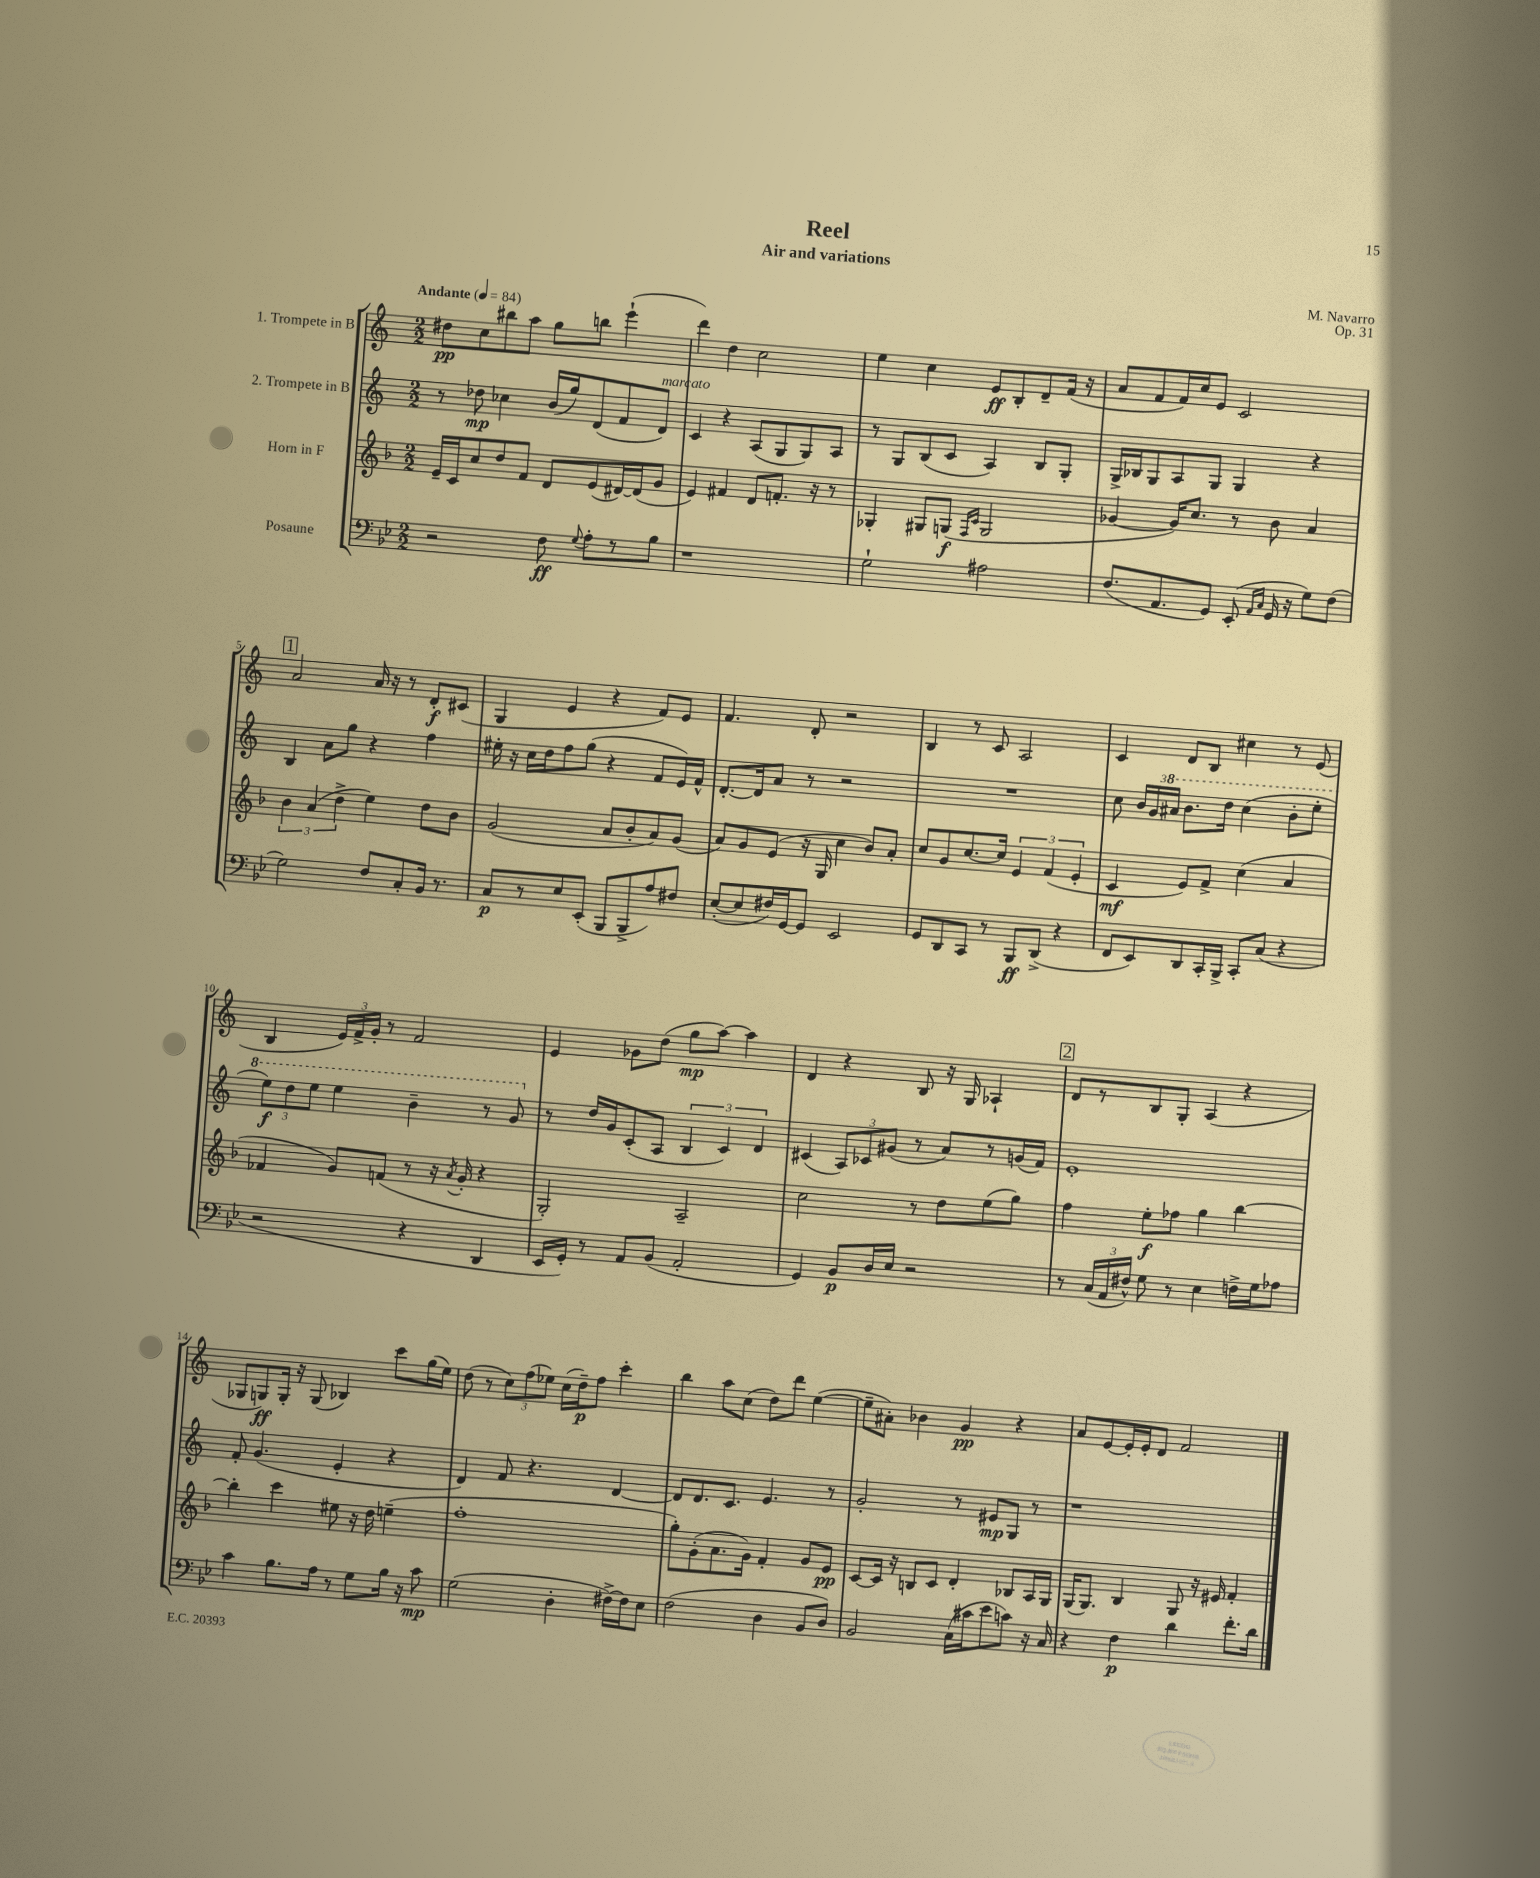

**kern	**dynam	**kern	**dynam	**kern	**dynam	**kern	**dynam
*part4	*part4	*part3	*part3	*part2	*part2	*part1	*part1
*staff4	*staff4	*staff3	*staff3	*staff2	*staff2	*staff1	*staff1
*I"Posaune	*	*I"Horn in F	*	*I"2. Trompete in B	*	*I"1. Trompete in B	*
*clefF4	*	*clefG2	*	*clefG2	*	*clefG2	*
*k[b-e-]	*	*k[b-]	*	*k[]	*	*k[]	*
*M2/2	*	*M2/2	*	*M2/2	*	*M2/2	*
*MM84	*	*MM84	*	*MM84	*	*MM84	*
=1	=1	=1	=1	=1	=1	=1	=1
!	!	!	!	!	!	!LO:TX:a:B:t=Andante	!
2r	.	16e~/LL	.	8r	.	8dd#X\L	pp
.	.	16c/J	.	.	.	.	.
.	.	8cc/	.	8dd-X\	mp	8cc\	.
.	.	8dd/	.	4cc-X\	.	8bb#X\	.
.	.	8f/J	.	.	.	8aa\J	.
8F\	ff	8d/L	.	(16b/LL	.	8gg\L	.
.	.	.	.	16gg/J)	.	.	.
8qqG/	.	.	.	.	.	.	.
8A'\L	.	(8e/	.	(8d/	.	8bbn\J	.
8r	.	[16d#X/L)	.	8f/	.	(4eee`\	.
.	.	(16d#/J]	.	.	.	.	.
!	!	!	!	!LO:TX:a:i:t=marcato	!	!	!
8B-\J	.	8g/J	.	8d/J)	.	.	.
=2	=2	=2	=2	=2	=2	=2	=2
1r	.	4e/)	.	4c/	.	4ddd\)	.
.	.	4f#X/	.	4r	.	4dd\	.
.	.	8d/L	.	(8A/L	.	2cc\	.
.	.	8.fn'/J	.	8G/	.	.	.
.	.	.	.	8G/)	.	.	.
.	.	16r	.	.	.	.	.
.	.	8r	.	8A/J	.	.	.
=3	=3	=3	=3	=3	=3	=3	=3
2G`\	.	4G-X'/	.	8r	.	4ee\	.
.	.	.	.	8G/L	.	.	.
.	.	8G#X/L	.	(8B/	.	4cc\	.
.	.	(8Gn/J	f	8c/J	.	.	.
.	.	16qqF/LL	.	.	.	.	.
.	.	16qqc/JJ	.	.	.	.	.
2A#X\	.	2G/	.	4A/)	.	8e/L	ff
.	.	.	.	.	.	8B'/	.
.	.	.	.	8B/L	.	8d~/	.
.	.	.	.	8G'/J	.	(16f/Jk	.
.	.	.	.	.	.	16r	.
=4	=4	=4	=4	=4	=4	=4	=4
(8.F/L	.	[4g-X/	.	16G^/LL	.	8a/L	.
.	.	.	.	16B-X/J	.	.	.
.	.	.	.	8G/	.	8f/	.
8.AA/	.	.	.	.	.	.	.
.	.	16g-/KL])	.	8A/	.	16f/L)	.
.	.	8.cc/J	.	.	.	16cc/J	.
8GG/J)	.	.	.	8G/J	.	8e/J	.
(8EE-'/	.	8r	.	4G/	.	2c/	.
16qqAA/LL	.	.	.	.	.	.	.
16qqC/JJ	.	.	.	.	.	.	.
16GG/	.	8b-\	.	.	.	.	.
16r	.	.	.	.	.	.	.
8G\L)	.	4a/	.	4r	.	.	.
(8F\J	.	.	.	.	.	.	.
!!LO:LB:g=z
!!LO:REH:place=s1:t=1
=5	=5	=5	=5	=5	=5	=5	=5
2G\)	.	6b-\	.	4B/	.	2a/	.
.	.	(6a/	.	.	.	.	.
.	.	.	.	8a\L	.	.	.
.	.	6dd^\	.	.	.	.	.
.	.	.	.	8gg\J	.	.	.
8F/L	.	4ee\)	.	4r	.	16a/	.
.	.	.	.	.	.	16r	.
8C'/	.	.	.	.	.	8r	.
16BB-/Jk	.	8dd\L	.	4ff\	.	8d'/L	f
8.r	.	.	.	.	.	.	.
.	.	8b-\J	.	.	.	(8c#X/J	.
=6	=6	=6	=6	=6	=6	=6	=6
8C/L	p	(2g/	.	16ee#X'\	.	4G/	.
.	.	.	.	16r	.	.	.
8r	.	.	.	16cc\LL	.	.	.
.	.	.	.	16dd\J	.	.	.
8E-/	.	.	.	8ff\	.	4e/	.
(8EE-'/J	.	.	.	(8gg\J	.	.	.
8BBB-/L	.	8a/L	.	4r	.	4r	.
8BBB-^/	.	8b-'/	.	.	.	.	.
8A/)	.	8a/)	.	8f/L	.	8f/L)	.
8F#X/J	.	(8g/J	.	16e/L)	.	8e/J	.
.	.	.	.	16f^^/JJ	.	.	.
=7	=7	=7	=7	=7	=7	=7	=7
([8E-'/L	.	8a/L)	.	[8.d'/L	.	4.f/	.
8E-/]	.	8g/	.	.	.	.	.
.	.	.	.	16d/k]	.	.	.
16F#X/L)	.	(8e/J	.	8a/J	.	.	.
[16GG/J	.	.	.	.	.	.	.
8GG/J]	.	16r	.	8r	.	8d'/	.
.	.	16G/	.	.	.	.	.
2EE-/	.	4cc\	.	2r	.	2r	.
.	.	8b-/L)	.	.	.	.	.
.	.	8a'/J	.	.	.	.	.
=8	=8	=8	=8	=8	=8	=8	=8
8GG/L	.	8cc/L	.	1r	.	4B/	.
8DD/	.	8g/	.	.	.	.	.
8CC/J	.	[8.cc/	.	.	.	8r	.
8r	.	.	.	.	.	8c/	.
.	.	16cc/Jk]	.	.	.	.	.
8BBB-/L	ff	6e/	.	.	.	2A/	.
(8DD^/J	.	.	.	.	.	.	.
.	.	(6f/	.	.	.	.	.
4r	.	.	.	.	.	.	.
.	.	6e'/	.	.	.	.	.
=9	=9	=9	=9	=9	=9	=9	=9
8FF/L	.	4c/	mf	8cc\	.	4c/	.
8EE-/)	.	.	.	24b/LL	.	.	.
.	.	.	.	24g/	.	.	.
*	*	*	*	*8va	*	*	*
.	.	.	.	24aa#X/JJ	.	.	.
8DD/	.	8e/L)	.	8.bb\L	.	8d/L	.
16CC'/L	.	8f^/J	.	.	.	8B/J	.
16BBB-^/JJ	.	.	.	16ddd\Jk	.	.	.
8CC'/L	.	(4cc\	.	(4ccc\	.	4cc#X\	.
(8C/J	.	.	.	.	.	.	.
4r	.	4a/	.	8bb'\L	.	8r	.
.	.	.	.	8eee'\J	.	(8e/	.
!!LO:LB:g=z
=10	=10	=10	=10	=10	=10	=10	=10
2r	.	4f-X/	.	12eee\L)	f	4B/	.
.	.	.	.	12ddd\	.	.	.
.	.	.	.	12eee\J	.	.	.
.	.	8g/L)	.	4eee\	.	24e/LL)	.
.	.	.	.	.	.	24f^/	.
.	.	.	.	.	.	24g'/JJ	.
.	.	(8fn/J	.	.	.	8r	.
4r	.	8r	.	4bb~\	.	2f/	.
.	.	16r	.	.	.	.	.
.	.	8qa/	.	.	.	.	.
.	.	16g'/	.	.	.	.	.
4DD/	.	4r	.	8r	.	.	.
.	.	.	.	8gg/	.	.	.
=11	=11	=11	=11	=11	=11	=11	=11
*	*	*	*	*X8va	*	*	*
16EE-/LL	.	2G'/)	.	8r	.	4e/	.
16GG'/JJ)	.	.	.	.	.	.	.
8r	.	.	.	16dd/LL	.	.	.
.	.	.	.	16g/J	.	.	.
8AA/L	.	.	.	(8c'/	.	8g-X\L	.
(8BB-/J	.	.	.	8A/J	.	(8dd\J	.
2AA'/	.	2A~/	.	6B/	.	8gg\L	mp
.	.	.	.	.	.	[8aa\J)	.
.	.	.	.	6c/)	.	.	.
.	.	.	.	.	.	4aa\]	.
.	.	.	.	6d/	.	.	.
=12	=12	=12	=12	=12	=12	=12	=12
4GG/)	.	2cc\	.	(4c#X/	.	4d/	.
8BB-/L	p	.	.	12A/L)	.	4r	.
.	.	.	.	12c-X/	.	.	.
16D/L	.	.	.	.	.	.	.
.	.	.	.	(12g#X/J	.	.	.
16E-/JJ	.	.	.	.	.	.	.
2r	.	8r	.	8r	.	8B/	.
.	.	8dd\L	.	8a/L)	.	16r	.
.	.	.	.	.	.	16G/	.
.	.	(8ee\	.	8r	.	4A-X`/	.
.	.	8gg\J)	.	(16gn/L	.	.	.
.	.	.	.	16f/JJ)	.	.	.
!!LO:REH:place=s1:t=2
=13	=13	=13	=13	=13	=13	=13	=13
8r	.	4ff\	.	1e'	.	8d/L	.
(24C/LL	.	.	.	.	.	8r	.
24AA/	.	.	.	.	.	.	.
24F#X^^/JJ)	.	.	.	.	.	.	.
8G\	.	8ee'\L	f	.	.	8B/	.
8r	.	8ff-X\J	.	.	.	8G'/J	.
4E-\	.	4gg\	.	.	.	(4A/	.
16Fn^\LL	.	[4bb-\	.	.	.	4r	.
16G\J	.	.	.	.	.	.	.
8A-X\J	.	.	.	.	.	.	.
!!LO:LB:g=z
=14	=14	=14	=14	=14	=14	=14	=14
4c\	.	4bb-'\]	.	8f'/	.	8G-X/L	.
.	.	.	.	(4.g/	.	8Gn/)	ff
8.B-\L	.	4ccc\	.	.	.	16G'/Jk	.
.	.	.	.	.	.	16r	.
.	.	.	.	.	.	(8G/	.
16A\Jk	.	.	.	.	.	.	.
8r	.	8ee#X\	.	4e'/	.	4B-X/)	.
8G\L	.	16r	.	.	.	.	.
.	.	16dd\	.	.	.	.	.
16B-\Jk	.	(4een~\	.	4r	.	8ccc\L	.
16r	.	.	.	.	.	.	.
8c\	mp	.	.	.	.	(16gg\L	.
.	.	.	.	.	.	16ee\JJ)	.
=15	=15	=15	=15	=15	=15	=15	=15
(2G\	.	1ff'	.	4d/)	.	(8dd\	.
.	.	.	.	.	.	8r	.
.	.	.	.	8f/	.	12cc\L)	.
.	.	.	.	.	.	(12ff\	.
.	.	.	.	4.r	.	.	.
.	.	.	.	.	.	12ee-X\J)	.
4D'\	.	.	.	.	.	(16cc\LL	.
.	.	.	.	.	.	16dd~\J)	p
.	.	.	.	.	.	8ff\J	.
[16F#X^\LL)	.	.	.	[4d/	.	4ccc'\	.
16F#\J]	.	.	.	.	.	.	.
8E-\J	.	.	.	.	.	.	.
=16	=16	=16	=16	=16	=16	=16	=16
(2F\	.	8gg'\L)	.	8d/L]	.	4bb\	.
.	.	(8g'\	.	8.d/	.	.	.
.	.	8.a\	.	.	.	8aa\L	.
.	.	.	.	8.c/J	.	.	.
.	.	.	.	.	.	(8cc\J	.
.	.	16g\Jk)	.	.	.	.	.
4D\	.	4f'/	.	4.e/	.	8dd\L)	.
.	.	.	.	.	.	8ddd\J	.
8BB-/L	.	8g/L	.	.	.	([4ee\	.
8D/J)	.	8e/J	pp	8r	.	.	.
=17	=17	=17	=17	=17	=17	=17	=17
2BB-/	.	[8c/L	.	2g'/	.	8ee~\L]	.
.	.	16c/Jk]	.	.	.	8a#X'\J)	.
.	.	16r	.	.	.	.	.
.	.	8Bn/L	.	.	.	4b-X\	.
.	.	8c/J	.	.	.	.	.
(16C\LL	.	4d'/	.	8r	.	4g/	pp
16c#X\J	.	.	.	.	.	.	.
8e-\	.	.	.	8e#X/L	mp	.	.
8cn\J)	.	8B-X/L	.	8G/J	.	4r	.
16r	.	16A/L	.	8r	.	.	.
16C/	.	16G/JJ	.	.	.	.	.
=18	=18	=18	=18	=18	=18	=18	=18
4r	.	(16G/KL	.	1r	.	8a/L	.
.	.	8.G/J)	.	.	.	.	.
.	.	.	.	.	.	[8e/	.
4F\	p	4B-/	.	.	.	16e'/L]	.
.	.	.	.	.	.	16e'/J	.
.	.	.	.	.	.	8d/J	.
4d\	.	8G/	.	.	.	2f/	.
.	.	16r	.	.	.	.	.
.	.	16e#X/	.	.	.	.	.
8.f'\L	.	4f'/	.	.	.	.	.
16d\Jk	.	.	.	.	.	.	.
==	==	==	==	==	==	==	==
*-	*-	*-	*-	*-	*-	*-	*-
